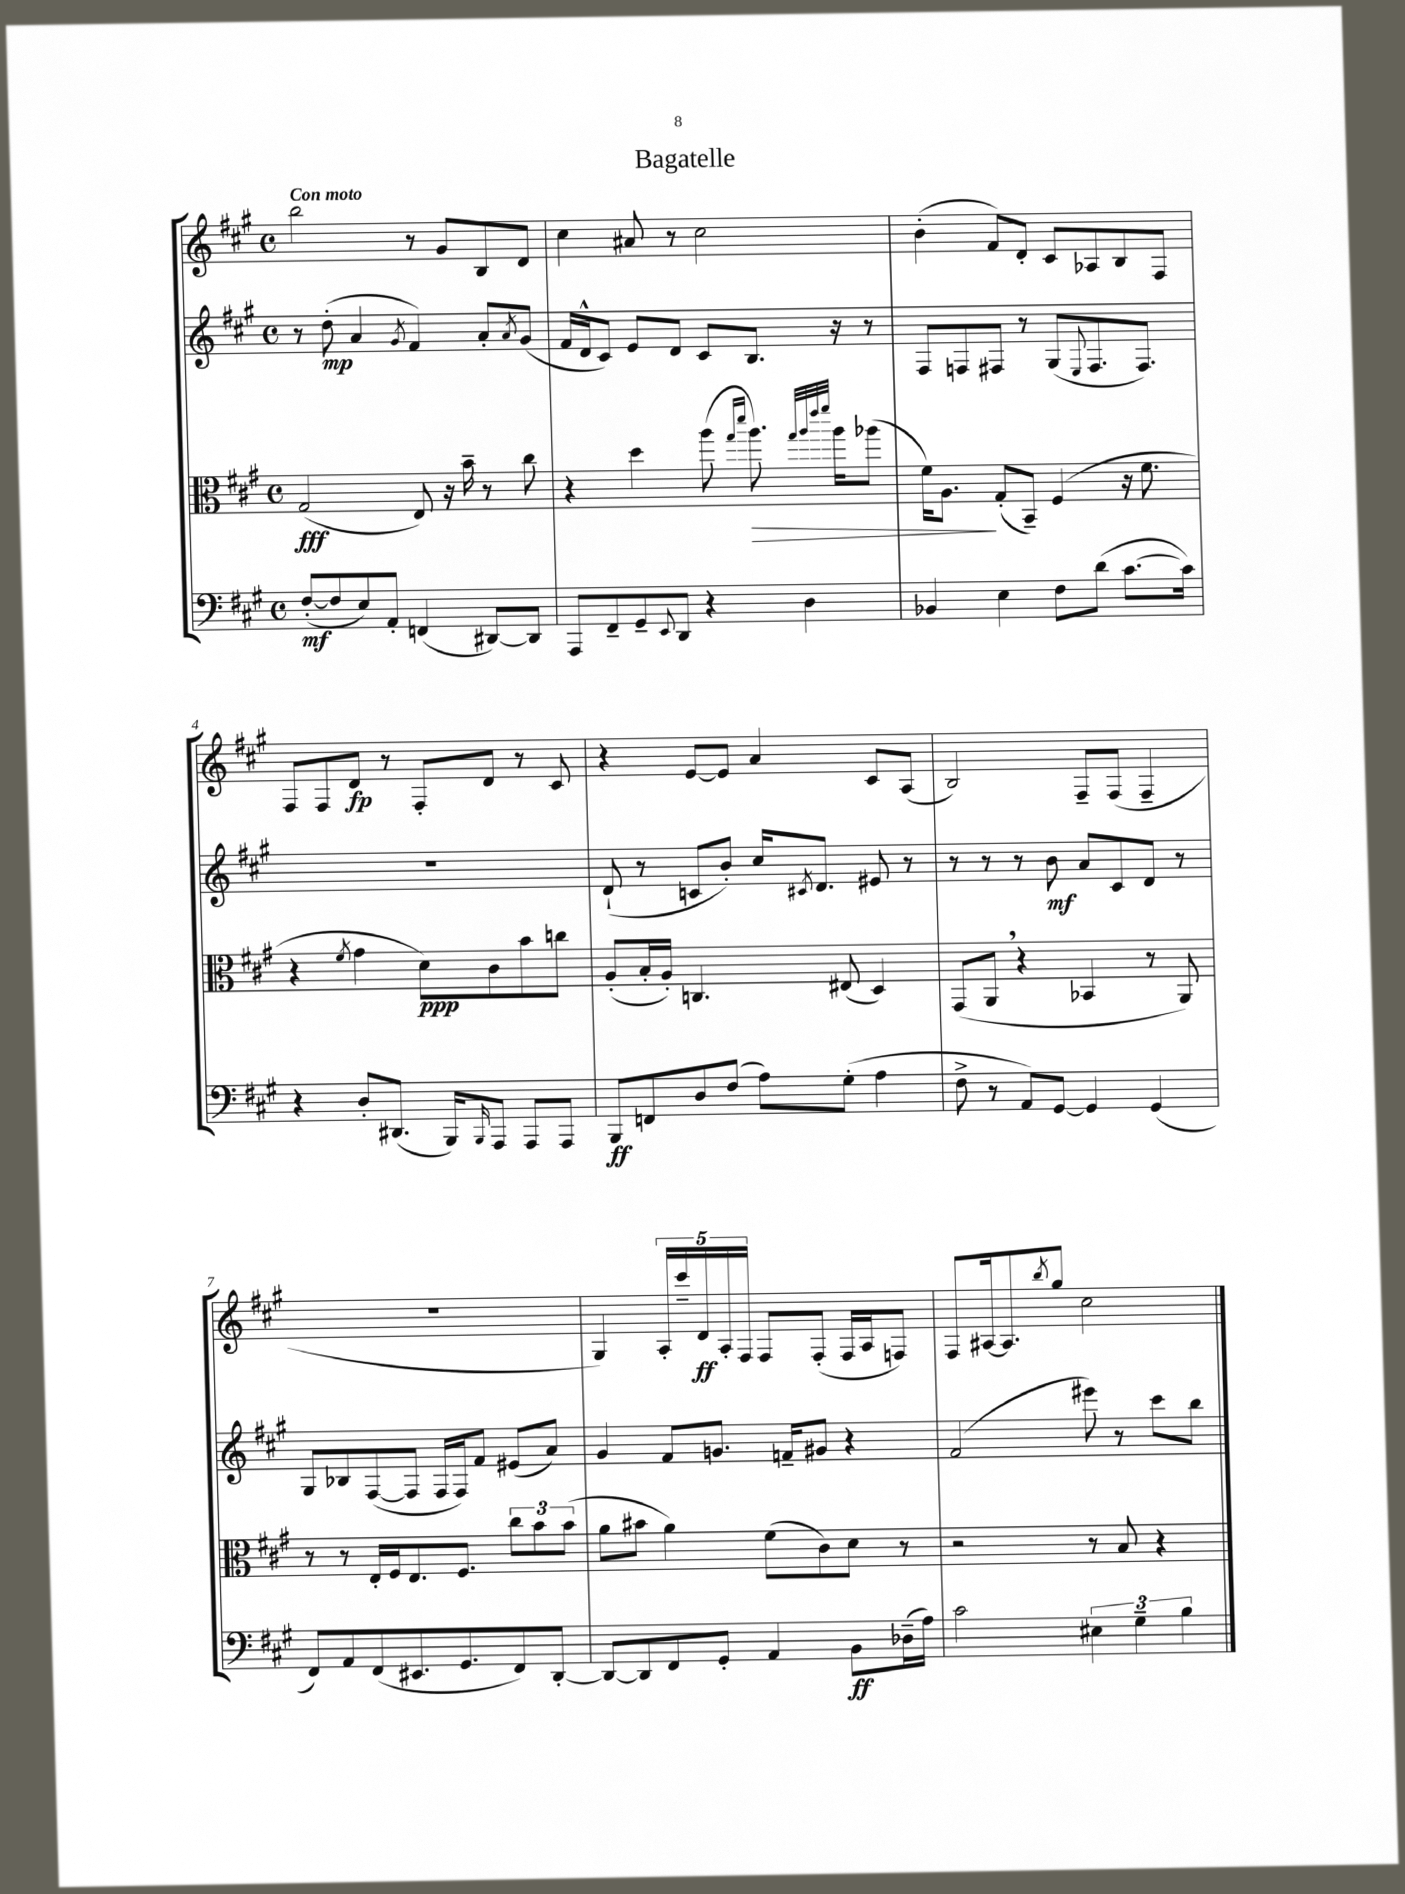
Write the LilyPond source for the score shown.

\header { title = "Bagatelle" }
<<
\new StaffGroup <<
\new Staff = "s0" {
    \clef treble \key a \major \defaultTimeSignature \time 4/4 \tempo "Con moto"
    b''2 r8 gis'8 b8 d'8 |
    cis''4 ais'8 r8 cis''2 |
    b'4-.( fis'8) d'8-. cis'8 aes8 b8 fis8 |
    fis8 fis8 d'8\fp r8 fis8-. d'8 r8 cis'8 |
    r4 e'8~ e'8 a'4 cis'8 a8( |
    b2) fis8-- fis8( fis4-- |
    R1 |
    gis4) \tuplet 5/4 { a16-. cis'''16-- d'16\ff a16-. fis16 } fis8 fis8-.( fis16 a16 f8) |
    fis8 ais16~ ais8. \acciaccatura { b''8 } gis''8 cis''2 \bar "|." |
}
\new Staff = "s1" {
    \clef treble \key a \major \defaultTimeSignature \time 4/4
    r8 d''8-.\mp( a'4 \acciaccatura { gis'8 } fis'4) a'8-. \acciaccatura { a'8 } gis'8( |
    fis'16 d'16-^ cis'8) e'8 d'8 cis'8 b8. r16 r8 |
    fis8 f8 fis8 r8 gis8( \appoggiatura { e8 } fis8. fis8.) |
    R1 |
    d'8-!( r8 c'8 b'8-.) cis''16 \acciaccatura { cis'8 } d'8. eis'8 r8 |
    r8 r8 r8 b'8\mf a'8 cis'8 d'8 r8 |
    gis8 bes8 fis8~( fis8 fis16 fis16) fis'8 eis'8( a'8) |
    gis'4 fis'8 g'8. f'16-- gis'8 r4 |
    fis'2( eis'''8) r8 cis'''8 b''8 \bar "|." |
}
\new Staff = "s2" {
    \clef alto \key a \major \defaultTimeSignature \time 4/4
    gis2\fff( e8) r16 b'16-- r8 cis''8 |
    r4 d''4 a''8( \grace { gis''16 d'''16 } a''8.\>) \grace { gis''32 a''32 e'''32 fis'''32 } a''16 aes''8( |
    fis'16) a8.\! gis8-.( b,8--) fis4( r16 fis'8. |
    r4 \acciaccatura { fis'8 } gis'4 d'8\ppp) cis'8 b'8 c''8 |
    a8-.( b16-. a16-.) c4. eis8( d4) |
    gis,8( a,8 \breathe r4 bes,4 r8 a,8) |
    r8 r8 e16-. fis16 e8. fis8. \tuplet 3/2 { cis''8 b'8 b'8( } |
    a'8 bis'8 a'4) fis'8( cis'8) d'8 r8 |
    r2 r8 b8 r4 \bar "|." |
}
\new Staff = "s3" {
    \clef bass \key a \major \defaultTimeSignature \time 4/4
    fis8~-.\mf( fis8 e8) a,8-. f,4( dis,8~) dis,8 |
    a,,8 fis,8-- gis,8-- \appoggiatura { e,8 } d,8 r4 d4 |
    bes,4 e4 fis8 d'8( cis'8.~ cis'16) |
    r4 d8-. dis,8.( b,,16) \grace { b,,16 } a,,8 a,,8 a,,8 |
    b,,8\ff f,8 d8 fis8( a8) gis8-.( a4 |
    fis8-> r8 a,8) gis,8~ gis,4 gis,4( |
    fis,8) a,8 fis,8( eis,8. gis,8. fis,8) d,8~-. |
    d,8~ d,8 fis,8 gis,8-. a,4 b,8\ff des16--( a16) |
    cis'2 \tuplet 3/2 { eis4 gis4-- b4 } \bar "|." |
}
>>
>>
